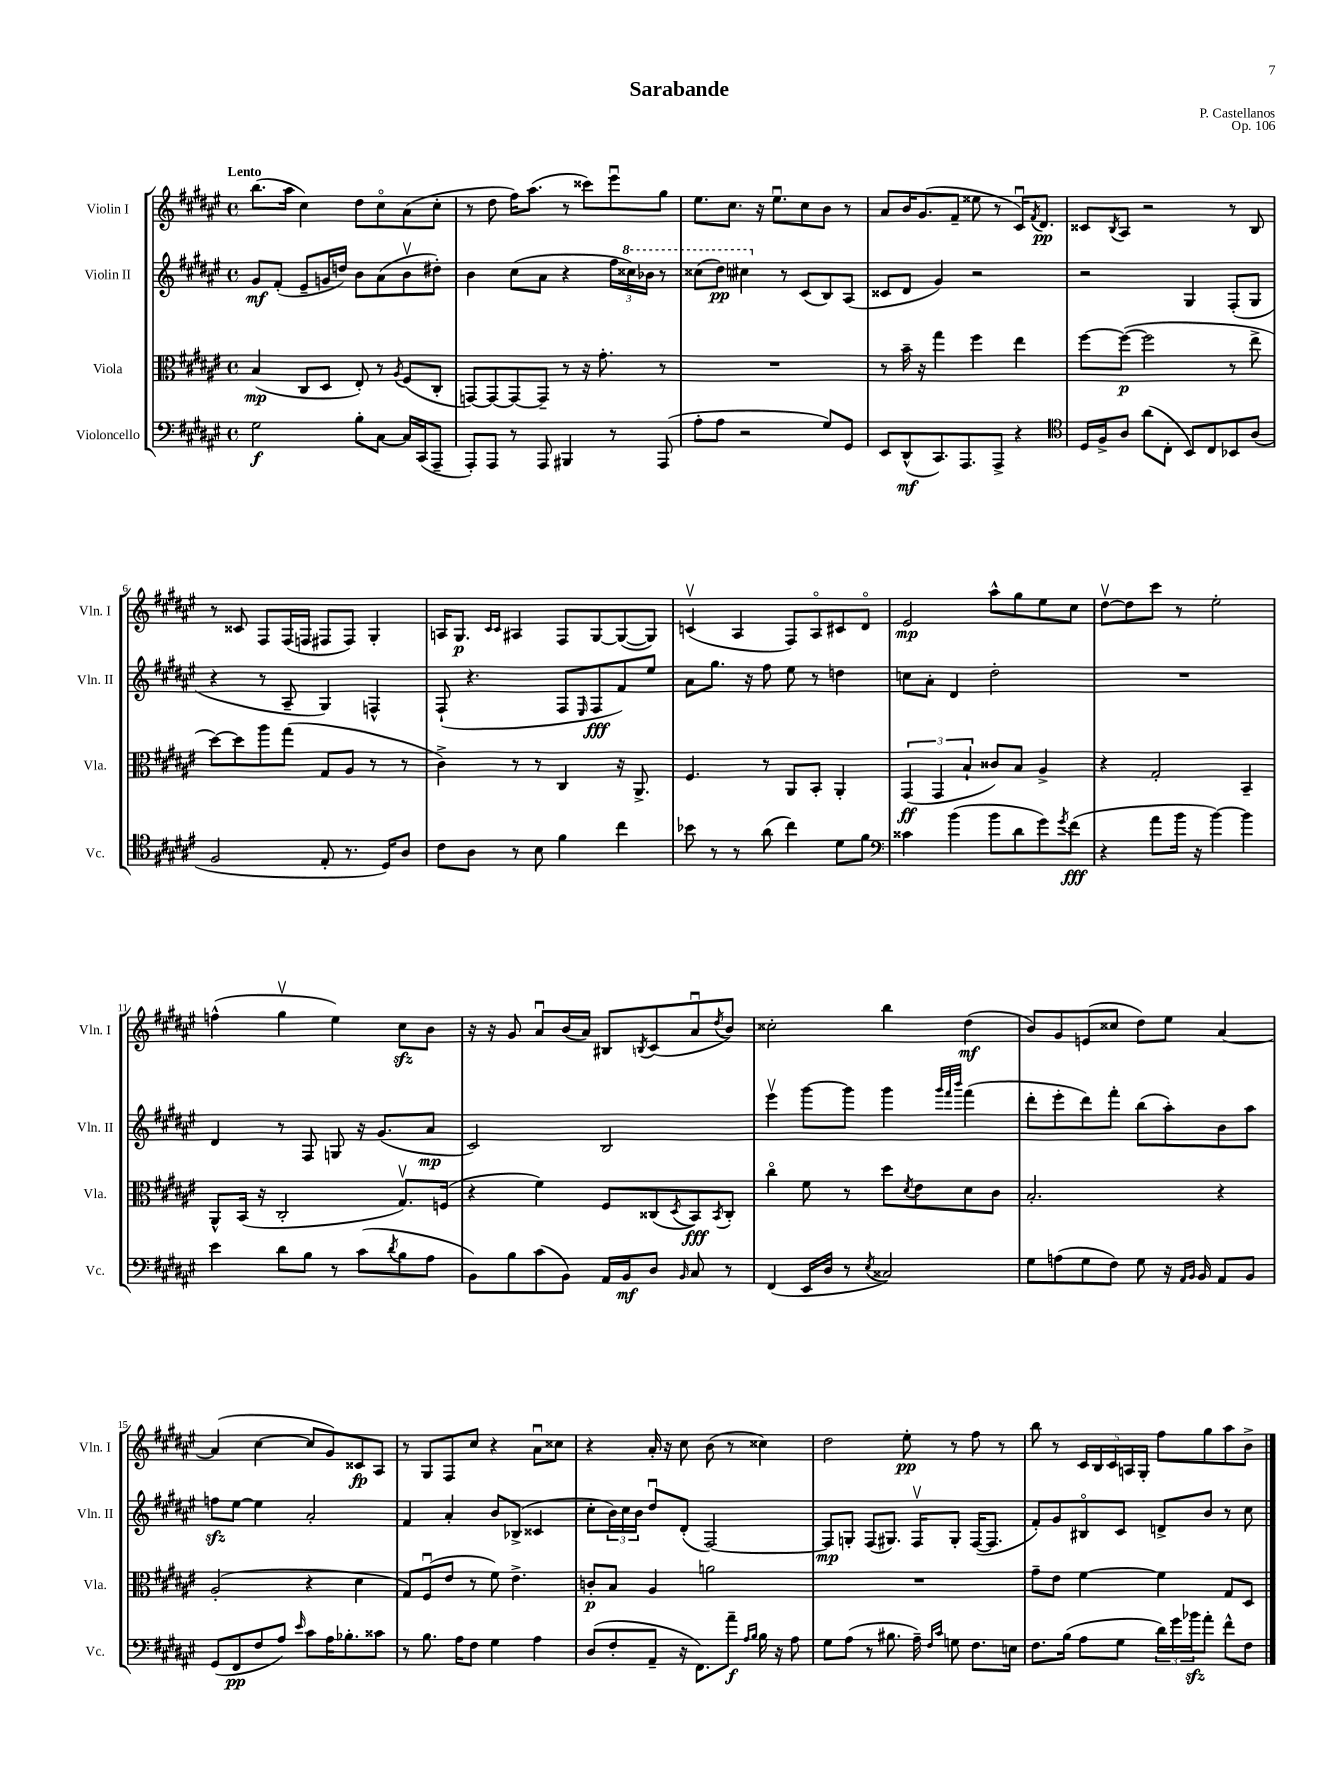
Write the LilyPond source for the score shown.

\header { title = "Sarabande" composer = "P. Castellanos" opus = "Op. 106" }
<<
\new StaffGroup <<
\new Staff = "s0" \with { instrumentName = "Violin I" shortInstrumentName = "Vln. I" } {
    \clef treble \key fis \major \defaultTimeSignature \time 4/4 \tempo "Lento"
    b''8.( ais''16 cis''4) dis''8 cis''8\flageolet ais'8( cis''8-. |
    r8 dis''8 fis''16) ais''8.( r8 cisis'''8) eis'''8\downbow gis''8 |
    eis''8. cis''8. r16 eis''8.\downbow cis''8 b'8 r8 |
    ais'8 b'16 gis'8.( fis'8-- eisis''8 r8 cis'16\downbow) \acciaccatura { fis'8 } dis'8.\pp |
    cisis'8 \acciaccatura { b8 } ais8 r2 r8 b8 |
    r8 cisis'8 fis8 fis16( f16 fis8 fis8) gis4-. |
    a16 gis8.\p \grace { cis'16 cis'16 } ais4 fis8 gis8~ gis8~( gis8) |
    c'4\upbow( ais4 fis8) ais8\flageolet cis'8 dis'8\flageolet |
    eis'2\mp ais''8-^ gis''8 eis''8 cis''8 |
    dis''8~\upbow dis''8 cis'''8 r8 eis''2-. |
    f''4-^( gis''4\upbow eis''4) cis''8\sfz b'8 |
    r16 r16 gis'8 ais'8\downbow b'16( ais'16) bis8 \acciaccatura { b8 } cis'8( ais'8\downbow \acciaccatura { dis''8 } b'8) |
    cisis''2-. b''4 dis''4\mf( |
    b'8) gis'8 e'8( cisis''8 dis''8) eis''8 ais'4~ |
    ais'4( cis''4~ cis''8 gis'8) cisis'8\fp ais8 |
    r8 gis8 fis8 cis''8 r4 ais'8\downbow cisis''8 |
    r4 ais'16-. r16 cis''8 b'8( r8 cisis''4) |
    dis''2 eis''8-.\pp r8 fis''8 r8 |
    b''8 r8 \tuplet 5/4 { cis'16 b16 cis'16 a16 gis16-. } fis''8 gis''8 ais''8 b'8-> \bar "|." |
}
\new Staff = "s1" \with { instrumentName = "Violin II" shortInstrumentName = "Vln. II" } {
    \clef treble \key fis \major \defaultTimeSignature \time 4/4
    gis'8\mf fis'8-.( eis'8-- g'16 d''16) b'8 ais'8( b'8\upbow dis''8-.) |
    b'4 cis''8( ais'8 r4 \tuplet 3/2 { fis''16 \ottava #1 cisis'''16) bes''16 } r8 |
    cisis'''8( dis'''8\pp) cis'''4 \ottava #0 r8 cis'8( b8) ais8( |
    cisis'8 dis'8 gis'4) r2 |
    r2 gis4 fis8-.( gis8 |
    r4 r8 ais8-- gis4) f4-^ |
    fis8-!( r4. fis8 \grace { eis16 } fis8\fff fis'8) eis''8 |
    ais'8 gis''8. r16 fis''8 eis''8 r8 d''4 |
    c''8 ais'8-. dis'4 dis''2-. |
    R1 |
    dis'4 r8 fis8 g8 r16 gis'8.( ais'8\mp |
    cis'2) b2 |
    eis'''4\upbow gis'''8~ gis'''8 gis'''4 \grace { gis'''32 fis'''32 b'''32 } fis'''4( |
    dis'''8-. eis'''8-. dis'''8) fis'''8-. b''8( ais''8-.) b'8 ais''8 |
    f''8\sfz eis''8~ eis''4 ais'2-. |
    fis'4 ais'4-. b'8 bes8->( cisis'4 |
    cis''8-. \tuplet 3/2 { b'16) cis''16 b'16 } dis''8\downbow dis'8-.( fis2~) |
    fis8\mp g8-. fis8( gis8.) fis16\upbow gis8-. fis16~( fis8. |
    fis'8-.) gis'8 bis8\flageolet cis'8 d'8-> b'8 r8 cis''8 \bar "|." |
}
\new Staff = "s2" \with { instrumentName = "Viola" shortInstrumentName = "Vla." } {
    \clef alto \key fis \major \defaultTimeSignature \time 4/4
    b4\mp( cis8 dis8 eis8-.) r8 \acciaccatura { ais8 } fis8( cis8-. |
    g,8~) g,8~ g,8~ g,8-- r8 r16 gis'8.-. r8 |
    R1 |
    r8 b'16-- r16 gis''4 fis''4 eis''4 |
    fis''8~ fis''8~\p( fis''2 r8 eis''8-> |
    dis''8~) dis''8 ais''8 gis''8( gis8 ais8 r8 r8 |
    cis'4->) r8 r8 cis4 r16 ais,8.-> |
    fis4. r8 ais,8 b,8-. ais,4-. |
    \tuplet 3/2 { gis,4\ff( gis,4 b4-! } cisis'8) b8 ais4-> |
    r4 gis2-. b,4-- |
    ais,8-^ b,16( r16 cis2-. gis8.\upbow) f16( |
    r4 fis'4) fis8 cisis8( \acciaccatura { dis8 } b,8\fff) \acciaccatura { b,8 } cisis8-. |
    cis''4\flageolet fis'8 r8 dis''8 \acciaccatura { dis'8 } eis'8 dis'8 cis'8 |
    b2.-. r4 |
    ais2-.( r4 dis'4 |
    gis8) fis8\downbow( eis'8 r8 fis'8) eis'4.-> |
    c'8-.\p b8 ais4 a'2 |
    R1 |
    gis'8-- eis'8 fis'4~ fis'4 gis8 dis8 \bar "|." |
}
\new Staff = "s3" \with { instrumentName = "Violoncello" shortInstrumentName = "Vc." } {
    \clef bass \key fis \major \defaultTimeSignature \time 4/4
    gis2\f b8-. cis8~ cis16 cis,16( ais,,8-- |
    ais,,8-.) ais,,8 r8 ais,,8 bis,,4 r8 ais,,8( |
    ais8-. ais8 r2 gis8) gis,8 |
    eis,8 dis,8-^\mf( cis,8.) ais,,8. ais,,8-> r4 |
    \clef tenor dis16 fis16-> ais8 ais'8( cis8-. b,8) cis8 bes,8 ais8( |
    fis2 eis8-. r8. dis16) ais8 |
    cis'8 ais8 r8 b8 fis'4 cis''4 |
    bes'8 r8 r8 ais'8( cis''4) dis'8 fis'8 |
    \clef bass cisis'4 b'4( b'8 dis'8 gis'8) \acciaccatura { gis'8 } fis'8\fff( |
    r4 ais'8 b'16 r16 b'4~) b'4 |
    eis'4 dis'8 b8 r8 cis'8( \acciaccatura { dis'8 } b8 ais8 |
    b,8) b8 cis'8( b,8) ais,16 b,16\mf dis8 \grace { b,16 } cis8 r8 |
    fis,4( eis,16 dis16 r8 \acciaccatura { eis8 } cisis2) |
    gis8 a8( gis8 fis8) gis8 r16 \grace { ais,16 b,16 } b,16 ais,8 b,8 |
    gis,8( fis,8\pp fis8 ais8) \grace { eis'16 } cis'8 ais16 bes8.-. cisis'8 |
    r8 b8. ais16 fis8 gis4 ais4 |
    dis8( fis8-. ais,8-- r16 fis,8.) ais'8--\f \grace { ais16 b16 } b16 r16 ais8 |
    gis8 ais8( r8 bis8. ais16--) \grace { fis16 cis'16 } g8 fis8. e16 |
    fis8. b16( ais8 gis8 \tuplet 3/2 { dis'16) gis'16 bes'16\sfz } ais'8-. fis'8-^ fis8 \bar "|." |
}
>>
>>
